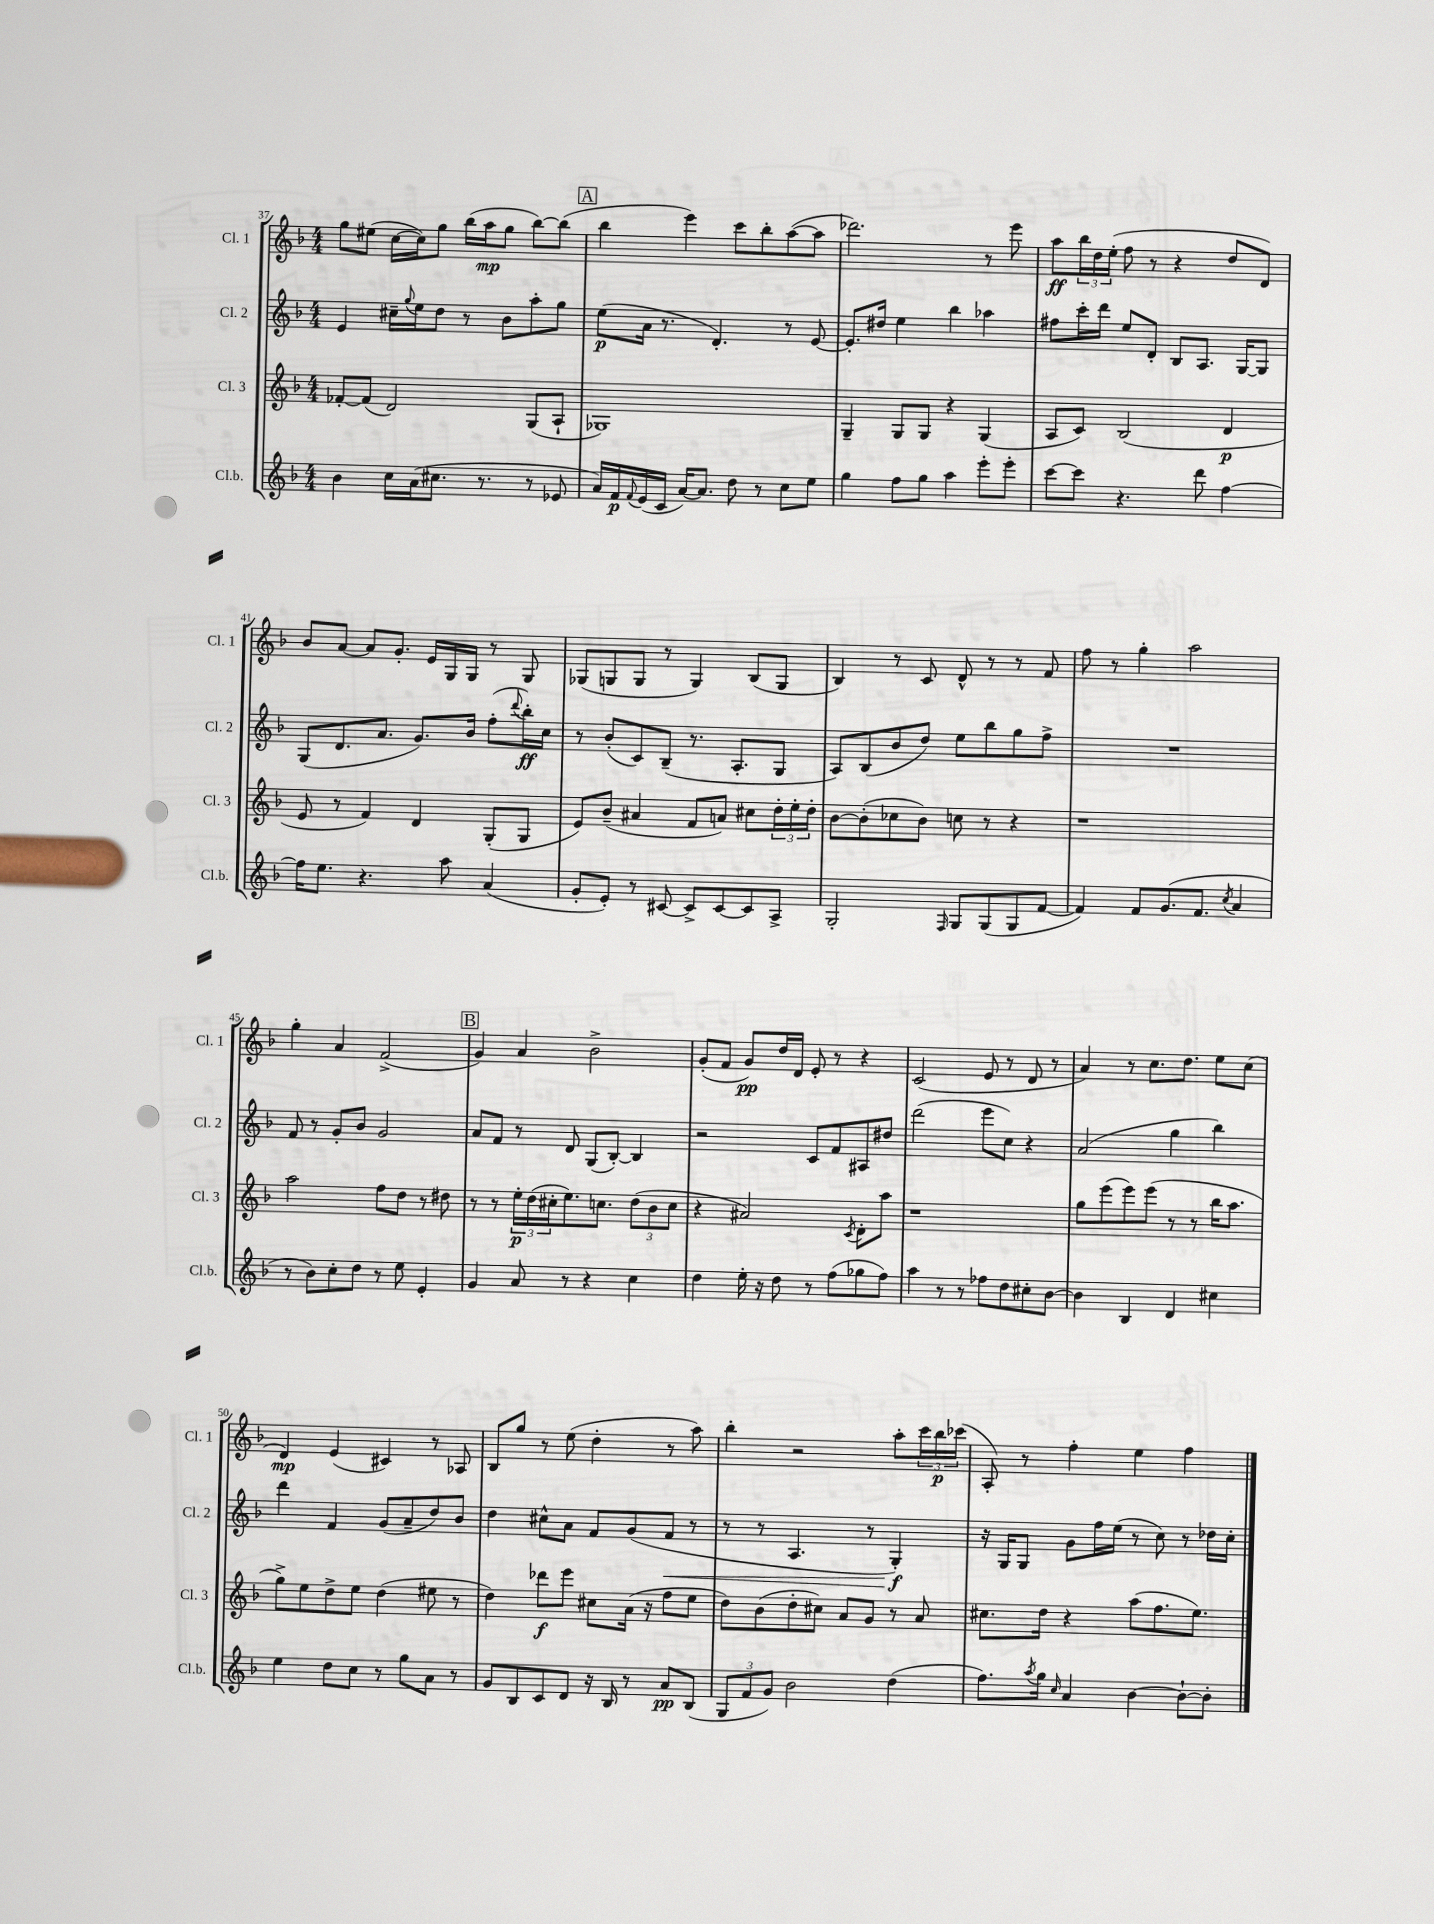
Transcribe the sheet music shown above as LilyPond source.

<<
\new StaffGroup <<
\new Staff = "s0" \with { instrumentName = "Cl. 1" shortInstrumentName = "Cl. 1" } {
    \clef treble \key f \major \numericTimeSignature \time 4/4
    g''8 eis''8( c''16~ c''16) g''8 bes''16( a''16\mp g''8 bes''8~) bes''8( |
    \mark \markup { \box "A" } bes''4 e'''4) c'''8 bes''8-. a''8~( a''8 |
    des'''2.) r8 e'''8 |
    a''8\ff \tuplet 3/2 { bes''16 d''16 e''16-.( } f''8 r8 r4 d''8 d'8) |
    bes'8 a'8~ a'8 g'8.-. e'16 g16 g16 r8 g8 |
    ges8( g8 g8 r8 g4) bes8( g8 |
    bes4) r8 c'8 d'8-^ r8 r8 f'8 |
    f''8 r8 g''4-. a''2 |
    g''4-. a'4 f'2->( |
    \mark \markup { \box "B" } g'4) a'4 bes'2-> |
    g'8-.( f'8 g'8\pp) d''16 d'16 e'8-. r8 r4 |
    c'2( e'8 r8 d'8 r8 |
    a'4) r8 c''8. d''8. e''8 c''8( |
    d'4\mp) e'4( cis'4) r8 aes8 |
    bes8 g''8 r8 e''8( d''4-. r8 a''8) |
    bes''4-. r2 a''8-. \tuplet 3/2 { c'''16 bes''16\p ces'''16( } |
    a8-.) r8 f''4-. e''4 f''4 \bar "|." |
}
\new Staff = "s1" \with { instrumentName = "Cl. 2" shortInstrumentName = "Cl. 2" } {
    \clef treble \key f \major \numericTimeSignature \time 4/4
    e'4 cis''16-- \appoggiatura { g''8 } e''16 d''8 r8 bes'8 a''8-. g''8 |
    \mark \markup { \box "A" } e''8\p( a'16 r8. d'4.-.) r8 e'8~ |
    e'8.-. dis''16 e''4 bes''4 aes''4 |
    fis''8 c'''16-. d'''16 e''8 d'8-. bes8 a8. g16~ g8 |
    g8( d'8. a'8. g'8.) bes'16 f''8-.( \appoggiatura { d'''8 } bes''16-.\ff) c''16 |
    r8 bes'8-.( c'8) bes8--( r8. a8.-. g8 |
    a8) bes8( bes'8 d''8) e''8 bes''8 g''8 f''8-> |
    R1 |
    f'8 r8 g'8-. bes'8 g'2 |
    \mark \markup { \box "B" } a'8 f'8 r8 d'8 g8( bes8~-.) bes4 |
    r2 c'8 f'8 ais8 dis''8 |
    d'''2( e'''8 c''8) r4 |
    a'2( g''4 bes''4) |
    d'''4 f'4 g'8( a'8-- d''8) bes'8 |
    d''4 cis''8-^ a'8 f'8 g'8( f'8\< r8 |
    r8 r8 a4. r8 g4-.\f\!) |
    r16 g16 g8 g'8 f''16 e''16( r8 c''8) r8 des''16 c''16-. \bar "|." |
}
\new Staff = "s2" \with { instrumentName = "Cl. 3" shortInstrumentName = "Cl. 3" } {
    \clef treble \key f \major \numericTimeSignature \time 4/4
    fes'8~-. fes'8( d'2) g8( a8-! |
    \mark \markup { \box "A" } ges1) |
    g4-- g8 g8 r4 g4( |
    a8 c'8) bes2( d'4\p |
    e'8 r8 f'4) d'4 g8-.( g8 |
    e'8) bes'8--( ais'4 f'8 a'8) cis''8 \tuplet 3/2 { d''16-. e''16-. d''16-. } |
    bes'8~ bes'8-.( ces''8 bes'8) c''8 r8 r4 |
    r1 |
    a''2 f''8 d''8 r8 dis''8 |
    \mark \markup { \box "B" } r8 r8 \tuplet 3/2 { e''16-.\p d''16( cis''16-. } e''8.) c''8. \tuplet 3/2 { d''8( bes'8 c''8 } |
    r4 ais'2) \acciaccatura { c'8 } d'8-. a''8 |
    r1 |
    g''8 e'''8( e'''8) e'''8( r8 r8 bes''16 a''8. |
    g''8->) e''8 d''8-> e''8 d''4( eis''8 r8 |
    d''4) des'''8\f e'''8 cis''8 a'16( r16 f''8 e''8 |
    d''8) bes'8( d''8-. cis''8) a'8 g'8 r8 a'8 |
    cis''8. d''16 r4 a''8( f''8. e''8.) \bar "|." |
}
\new Staff = "s3" \with { instrumentName = "Cl.b." shortInstrumentName = "Cl.b." } {
    \clef treble \key f \major \numericTimeSignature \time 4/4
    bes'4 c''16 a'16( cis''8. r8. r8 ees'8 |
    \mark \markup { \box "A" } a'16) f'16\p \appoggiatura { f'8 } e'16( c'16 a'16~) a'8. d''8 r8 c''8 e''8 |
    g''4 f''8 g''8 a''4 e'''8-. e'''8-. |
    c'''8~ c'''8 r4. d'''8 f''4~ |
    f''16 e''8. r4. a''8 a'4( |
    g'8-. e'8-.) r8 cis'8~ cis'8-> cis'8~ cis'8 a8-> |
    g2-. \grace { f16 } g8 g8( g8 f'8~ |
    f'4) f'8 g'8.( f'8. \acciaccatura { c''8 } a'4 |
    r8 bes'8) c''8-. d''8 r8 e''8 e'4-. |
    \mark \markup { \box "B" } g'4 a'8 r8 r4 c''4 |
    d''4 e''16-. r16 d''8 r8 f''8( ges''8 f''8) |
    a''4 r8 r8 fes''8 d''8 cis''8-. bes'8~ |
    bes'4 bes4 d'4 cis''4 |
    e''4 d''8 c''8 r8 g''8 a'8 r8 |
    g'8 bes8 c'8 d'8 r16 bes16 r8 a'8\pp bes8( |
    \tuplet 3/2 { g8 f'8 g'8) } bes'2 d''4( |
    f''8.) \acciaccatura { a''8 } g''16 \grace { c''16 } a'4 bes'4~ bes'8~-! bes'8-. \bar "|." |
}
>>
>>
\layout { \context { \Score currentBarNumber = #37 } }
